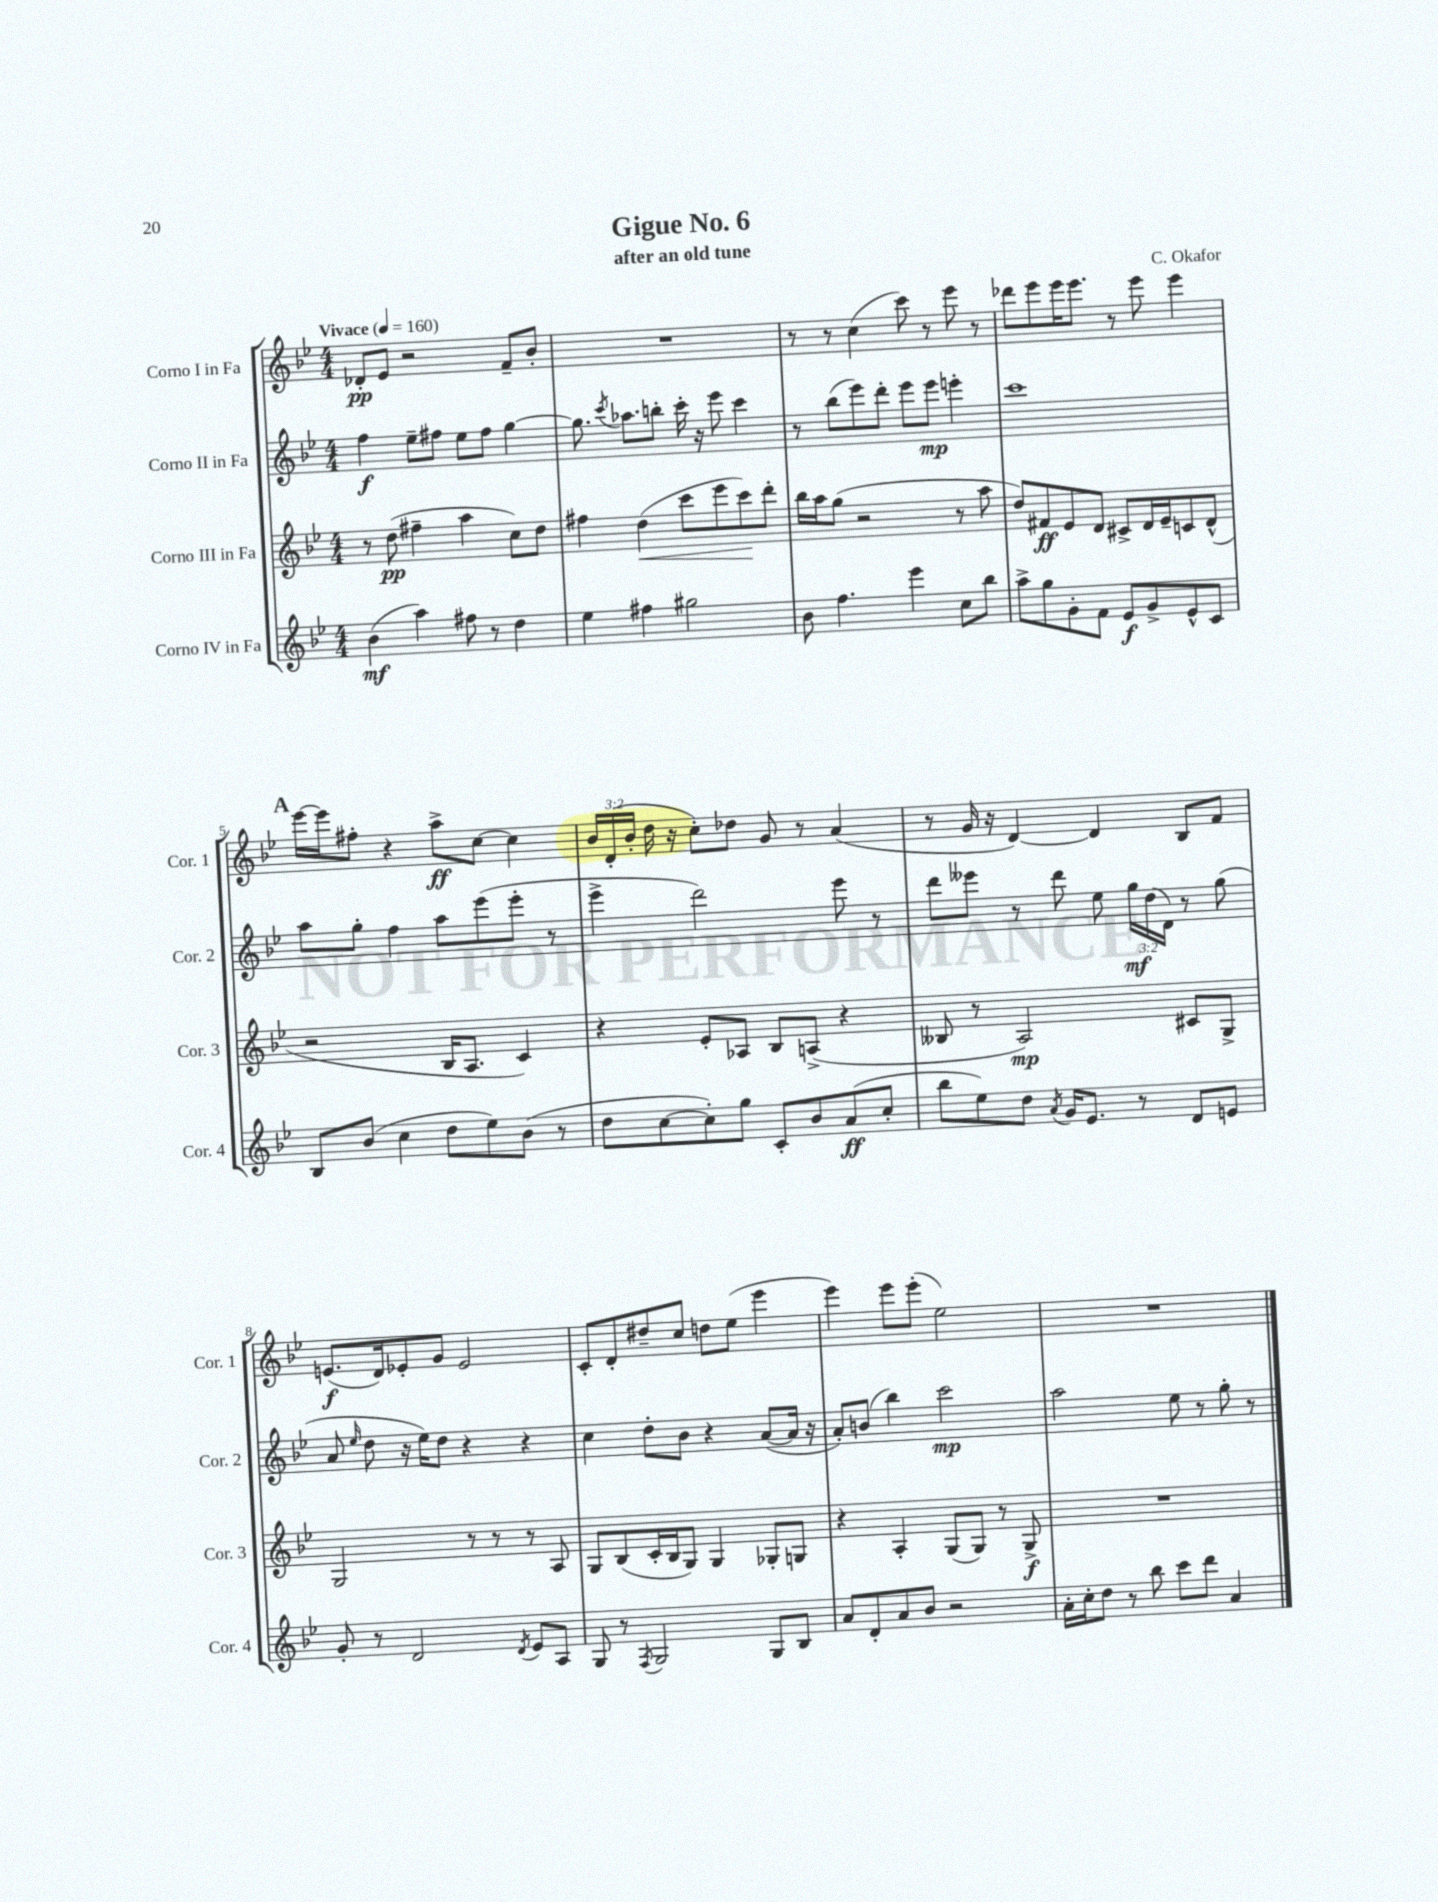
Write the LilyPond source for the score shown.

\header { title = "Gigue No. 6" composer = "C. Okafor" subtitle = "after an old tune" }
<<
\new StaffGroup <<
\new Staff = "s0" \with { instrumentName = "Corno I in Fa" shortInstrumentName = "Cor. 1" } {
    \clef treble \key bes \major \numericTimeSignature \time 4/4 \override Staff.TupletNumber.text = #tuplet-number::calc-fraction-text \tempo "Vivace" 4 = 160
    \autoBeamOff des'8[-.\pp ees'8] r2 f'8[-- bes'8]-. |
    R1 |
    r8 r8 c''4( c'''8) r8 ees'''8 r8 |
    des'''8[ ees'''8 ees'''16 ees'''8.] r8 ees'''8 ees'''4 |
    \mark \markup { \bold "A" } ees'''16[~ ees'''16 fis''8]-. r4 a''8[->\ff c''8]~ c''4 |
    \tuplet 3/2 { bes'16[ d'16-.( bes'16]-. } d''16 r16 c''8[-.) des''8] g'8 r8 a'4( |
    r8 g'16 r16 d'4~) d'4 bes8[ f'8] |
    e'8.[\f( d'16) ees'8-. g'8] ees'2 |
    c'8[-. d'8-. dis''8-- c''8] d''8[ ees''8]( ees'''4 |
    ees'''4) ees'''8[ ees'''8]-.( ees''2) |
    R1 \bar "|." |
}
\new Staff = "s1" \with { instrumentName = "Corno II in Fa" shortInstrumentName = "Cor. 2" } {
    \clef treble \key bes \major \numericTimeSignature \time 4/4 \override Staff.TupletNumber.text = #tuplet-number::calc-fraction-text
    \autoBeamOff f''4\f ees''8[-- fis''8] ees''8[ fis''8] g''4~ |
    g''8. \acciaccatura { c'''8 } aes''8.[ b''8]-. c'''16-. r16 ees'''8 c'''4 |
    r8 bes''8[( ees'''8) d'''8]-. ees'''8[ ees'''8]\mp e'''4-. |
    c'''1 |
    \mark \markup { \bold "A" } a''8[ g''8]-. f''4 a''8[ ees'''8( ees'''8]-. r8 |
    ees'''4-> d'''2) ees'''8 r8 |
    d'''8[ eeses'''8] r8 d'''8 ees''8 \tuplet 3/2 { g''16[\mf d''16( d'16]) } r8 g''8( |
    a'8 \grace { ees''16 } d''8 r16 ees''16[) d''8] r4 r4 |
    c''4 d''8[-. bes'8] r4 a'8[~( a'16] r16 |
    a'8[-.) b'8]( bes''4) c'''2\mp |
    a''2 ees''8 r8 g''8-. r8 \bar "|." |
}
\new Staff = "s2" \with { instrumentName = "Corno III in Fa" shortInstrumentName = "Cor. 3" } {
    \clef treble \key bes \major \numericTimeSignature \time 4/4
    \autoBeamOff r8 d''8\pp( fis''4-- a''4 c''8[) d''8] |
    fis''4 d''4\<( c'''8[ ees'''8 c'''8\!) d'''8]-. |
    bes''16[ a''16 g''8]( r2 r8 a''8 |
    d''8[) fis'8\ff ees'8 d'8] cis'8[-> d'16 ees'16-- c'8 d'8]-^( |
    \mark \markup { \bold "A" } r2 bes16[ a8.] c'4) |
    r4 ees'8[-. aes8] bes8[ a8]->( r4 |
    beses8 r8 a2\mp) cis'8[ g8]-> |
    g2 r8 r8 r8 a8 |
    g8[ bes8( c'16-. bes16 g8]) g4 ges8[-. g8] |
    r4 a4-. g8[( g8]) r8 g8->\f |
    R1 \bar "|." |
}
\new Staff = "s3" \with { instrumentName = "Corno IV in Fa" shortInstrumentName = "Cor. 4" } {
    \clef treble \key bes \major \numericTimeSignature \time 4/4
    \autoBeamOff bes'4\mf( a''4) fis''8 r8 d''4 |
    ees''4 fis''4 gis''2 |
    bes'8 f''4. ees'''4 c''8[ bes''8] |
    a''8[-> g''8 g'8-. f'8] ees'8[\f g'8-> ees'8-^ c'8] |
    \mark \markup { \bold "A" } bes8[ bes'8]( c''4 d''8[ ees''8) bes'8]( r8 |
    d''8[ c''8~ c''8-.) g''8] c'8[-. bes'8 a'8\ff( c''8]-. |
    bes''8[ ees''8) d''8] \acciaccatura { a'8 } g'16[ ees'8.] r8 d'8[ e'8] |
    g'8-. r8 d'2 \acciaccatura { d'8 } ees'8[ a8] |
    g8 r8 \acciaccatura { f8 } g2 g8[ bes8] |
    a'8[ d'8-. a'8 bes'8] r2 |
    a'16[-. c''16-. d''8] r8 bes''8 c'''8[ d'''8] a'4 \bar "|." |
}
>>
>>
